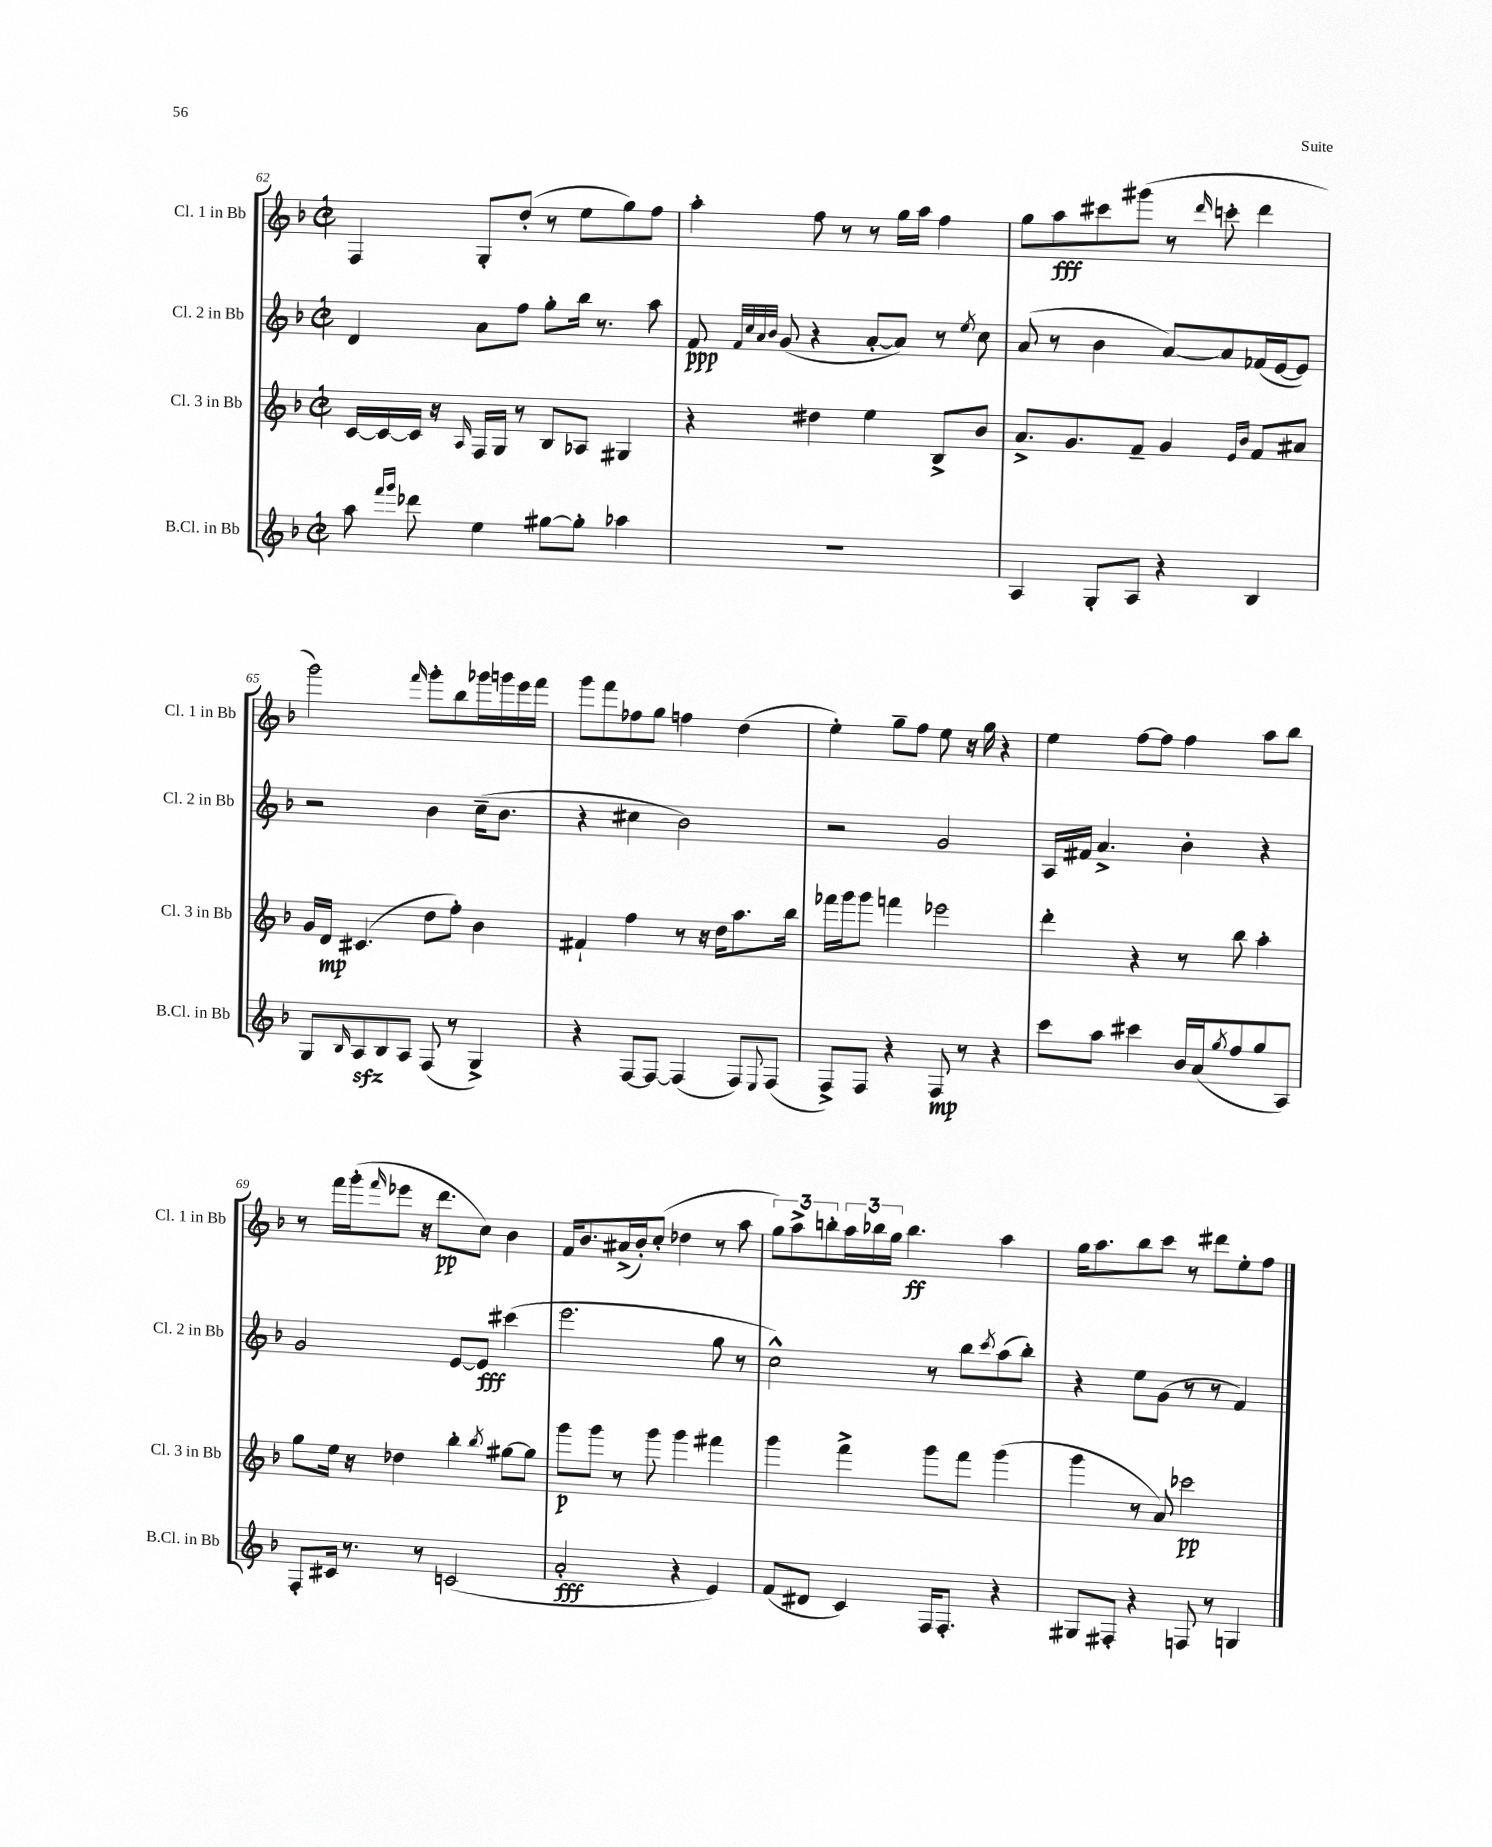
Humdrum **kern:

**kern	**kern	**kern	**kern
*staff4	*staff3	*staff2	*staff1
*clefG2	*clefG2	*clefG2	*clefG2
*k[b-]	*k[b-]	*k[b-]	*k[b-]
*M2/2	*M2/2	*M2/2	*M2/2
*met(c|)	*met(c|)	*met(c|)	*met(c|)
8aa	[16c	4d	4F
.	16c_	.	.
16qqfff	.	.	.
16qqggg	.	.	.
8ddd-	16c]	.	.
.	16r	.	.
.	16qqA	.	.
4ee	16F	8a	8G'
.	16G	.	.
.	8r	8ff	(8dd'
[8gg#	8B-	8gg'	8r
8gg#']	8A-	16bb-	8ee
.	.	8.r	.
4aa-	4G#	.	8gg)
.	.	8aa	8ff
=	=	=	=
1r	4r	8f	4aa'
.	.	32qqf	.
.	.	32qqcc	.
.	.	32qqa	.
.	.	32qqb-	.
.	.	(8g	.
.	4dd#	4r	8ff
.	.	.	8r
.	4ee	[8a'	8r
.	.	8a])	16gg
.	.	.	16aa
.	8B-^	8r	4ff
.	.	8qee	.
.	8b-	8cc	.
=	=	=	=
4A	8.a^	(8a	8gg
.	.	8r	8aa
.	8.g	.	.
8G'	.	4b-	8ccc#
8A	8f~	.	(8ggg#
4r	4g	[8a)	8r
.	.	.	16qqddd
.	.	8a]	8ccc'
.	16qqe	.	.
.	16qqb-	.	.
4B-	8f	(16f-	4ddd
.	.	[16e	.
.	8a#	8e])	.
=	=	=	=
8G	16g	2r	2ggg)
.	16d	.	.
16qqB-	.	.	.
8A	(4.c#	.	.
8B-	.	.	.
8A	.	.	.
.	.	.	16qqfff
(8F	8dd	4b-	8ggg'
8r	8ff')	.	8bb-
4G^)	4b-	(16cc~	16ggg-
.	.	8.b-	16ggg
.	.	.	16eee
.	.	.	16fff
=	=	=	=
4r	4f#`	4r	8ggg
.	.	.	8fff
[8F	4ff	4cc#	8ff-
8F_	.	.	8gg
(4F]	8r	2b-)	4ff
.	16r	.	.
.	16dd	.	.
8F)	8.aa	.	(4dd
8qqE	.	.	.
(8F	.	.	.
.	16bb-	.	.
=	=	=	=
8F^)	16fff-	2r	4ee')
.	16ggg	.	.
8F	8ggg	.	.
4r	4fff	.	8gg~
.	.	.	8ff
8F	2eee-	2g	8ee
8r	.	.	16r
.	.	.	16gg
4r	.	.	4r
=	=	=	=
8ccc	4ddd'	16A	4ee
.	.	16f#	.
8aa	.	4.a^	.
4ccc#	4r	.	[8ff
.	.	.	8ff]
16b-	8r	4b-'	4ff
(16a	.	.	.
8qgg	.	.	.
8ff	8bb-	.	.
8gg	4aa'	4r	8aa
8A)	.	.	8bb-
=	=	=	=
8F'	8gg	2g	8r
16c#	16ee	.	16fff
8.r	16r	.	(16ggg'
.	.	.	16qqfff
.	4dd-	.	8eee-
8r	.	.	16r
.	.	.	8.ddd
(2c	4bb-'	[8e	.
.	.	8e]	8cc)
.	8qbb-	.	.
.	[8gg#	(4ccc#	4b-
.	8gg#]	.	.
=	=	=	=
2a'	8ggg	2.eee	16f
.	.	.	8.b-
.	8ggg	.	.
.	8r	.	(16a#^
.	.	.	16b-')
.	8ggg	.	(8cc'
4r	4ggg	.	4dd-
4e)	4fff#	8gg	8r
.	.	8r	8aa
=	=	=	=
(8f	4ggg	2cc^^)	12gg)
.	.	.	12aa^
8d#	.	.	.
.	.	.	12bb'
4c)	4fff^	.	24aa
.	.	.	24bb-
.	.	.	24gg
.	.	.	4.bb-
16F	8ggg	8r	.
8.F'	.	.	.
.	8fff	8bb-	.
.	.	8qccc	.
4r	(4ggg	(8aa	4aa
.	.	8bb-')	.
=	=	=	=
8G#	4ggg	4r	16gg
.	.	.	8.aa
8F#'	.	.	.
4r	8r	8ee	8bb-
.	8a)	(8g	8ccc
8F	2ccc-	8r	8r
8r	.	8r	8ddd#
4G	.	4f)	8ee'
.	.	.	8ff
==	==	==	==
*-	*-	*-	*-
